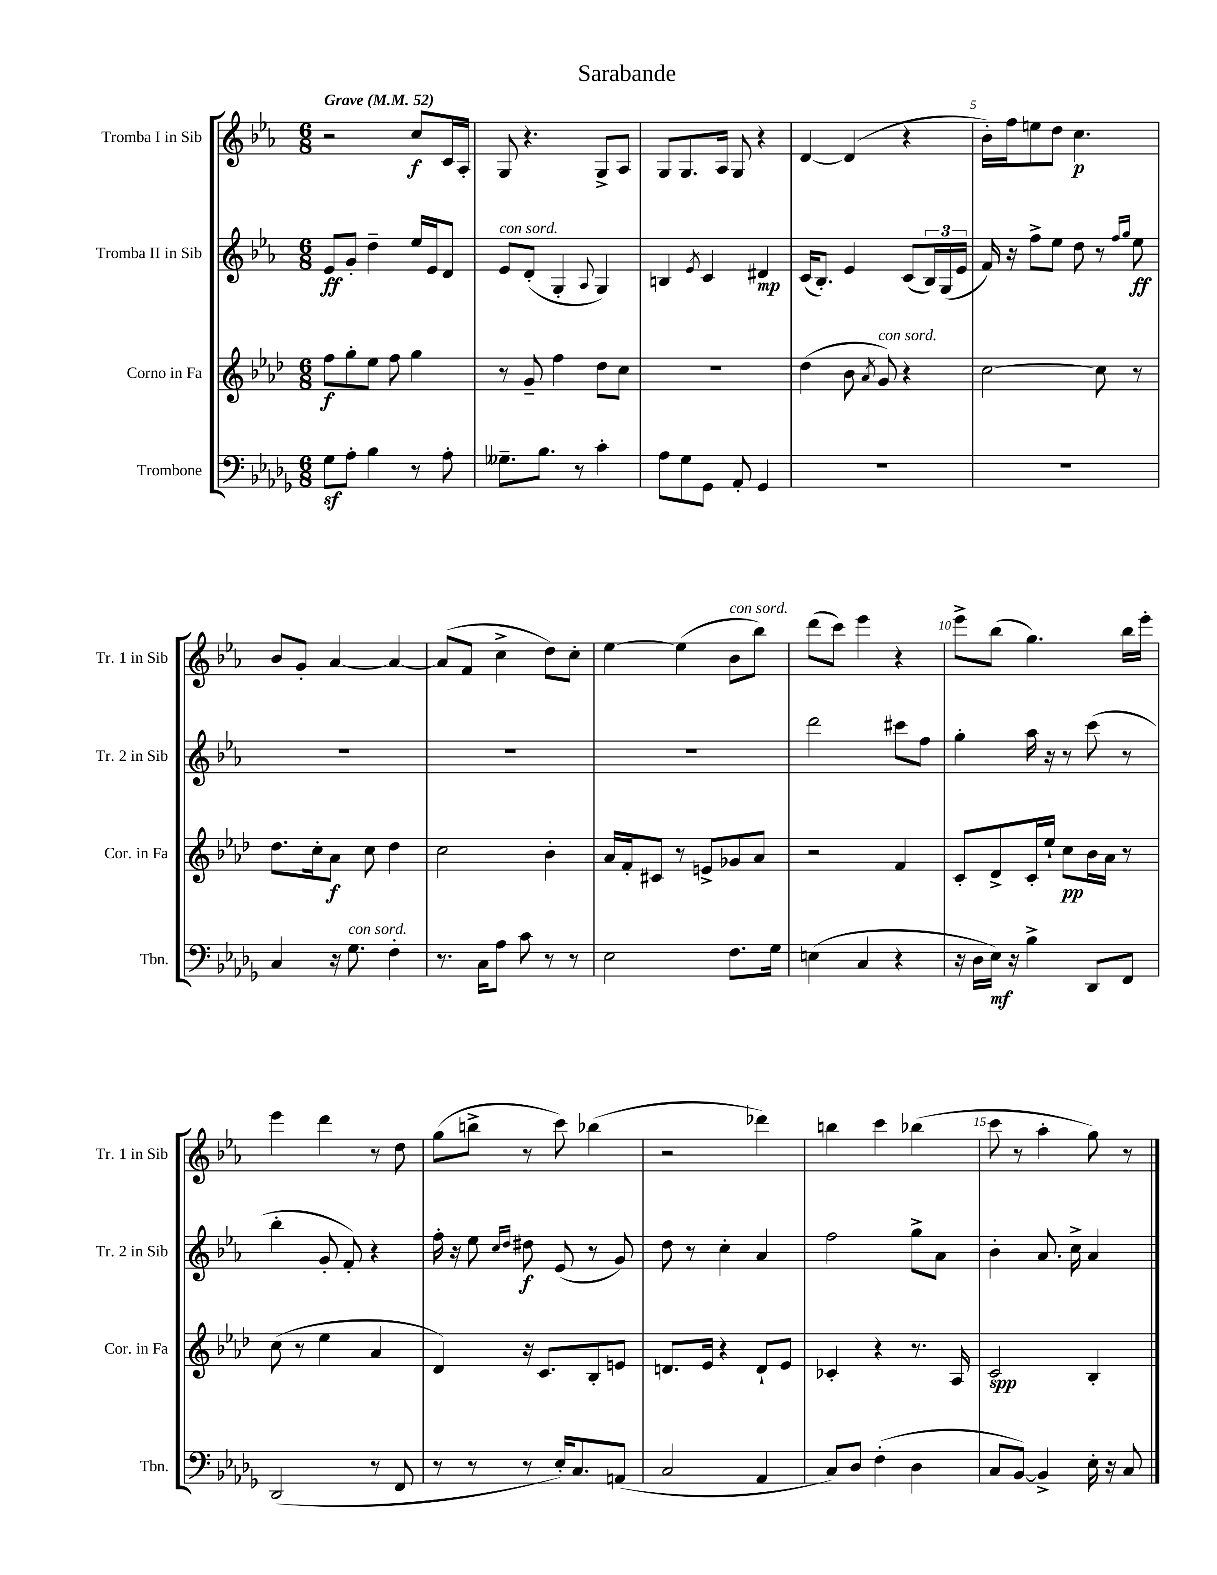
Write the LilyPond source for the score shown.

\header { title = "Sarabande" }
<<
\new StaffGroup <<
\new Staff = "s0" \with { instrumentName = "Tromba I in Sib" shortInstrumentName = "Tr. 1 in Sib" } {
    \clef treble \key ees \major \numericTimeSignature \time 6/8 \tempo "Grave" 4 = 52
    r2 c''8\f c'16 aes16-. |
    g8 r4. g8-> aes8 |
    g8 g8. aes16 g8 r4 |
    d'4~ d'4( r4 |
    bes'16-.) f''16 e''8 d''8 c''4.\p |
    bes'8 g'8-. aes'4~ aes'4~ |
    aes'8( f'8 c''4-> d''8) c''8-. |
    ees''4~ ees''4( bes'8^\markup { \italic "con sord." } bes''8) |
    d'''8( c'''8) ees'''4 r4 |
    ees'''8-> bes''8( g''4.) bes''16 ees'''16-. |
    ees'''4 d'''4 r8 d''8 |
    g''8( b''8-> r8 c'''8) bes''4( |
    r2 des'''4) |
    b''4 c'''4 bes''4( |
    c'''8 r8 aes''4-. g''8) r8 \bar "|." |
}
\new Staff = "s1" \with { instrumentName = "Tromba II in Sib" shortInstrumentName = "Tr. 2 in Sib" } {
    \clef treble \key ees \major \numericTimeSignature \time 6/8
    ees'8\ff g'8-. d''4-- ees''16 ees'16 d'8 |
    ees'8^\markup { \italic "con sord." } d'8-.( g4-. \appoggiatura { aes8 } g4) |
    b4 \acciaccatura { ees'8 } c'4 dis'4\mp |
    c'16( bes8.-.) ees'4 c'8( \tuplet 3/2 { bes16) g16( ees'16 } |
    f'16) r16 f''8-> ees''8 d''8 r8 \grace { f''16 g''16 } ees''8\ff |
    R2. |
    R2. |
    R2. |
    d'''2 cis'''8 f''8 |
    g''4-. aes''16 r16 r8 c'''8( r8 |
    bes''4-. g'8-. f'8-.) r4 |
    f''16-. r16 ees''8 \grace { c''16 d''16 } dis''8\f ees'8( r8 g'8) |
    d''8 r8 c''4-. aes'4 |
    f''2 g''8-> aes'8 |
    bes'4-. aes'8. c''16-> aes'4 \bar "|." |
}
\new Staff = "s2" \with { instrumentName = "Corno in Fa" shortInstrumentName = "Cor. in Fa" } {
    \clef treble \key aes \major \numericTimeSignature \time 6/8
    f''8\f g''8-. ees''8 f''8 g''4 |
    r8 g'8-- f''4 des''8 c''8 |
    R2. |
    des''4( bes'8 \acciaccatura { aes'8 } g'8^\markup { \italic "con sord." }) r4 |
    c''2~ c''8 r8 |
    des''8. c''16-. aes'8\f c''8 des''4 |
    c''2 bes'4-. |
    aes'16 f'16-. cis'8 r8 e'8-> ges'8 aes'8 |
    r2 f'4 |
    c'8-. des'8-> c'16-. ees''16-! c''8\pp bes'16 aes'16 r8 |
    c''8( r8 ees''4 aes'4 |
    des'4) r16 c'8. bes8-. e'8 |
    d'8. ees'16 r4 d'8-! ees'8 |
    ces'4-. r4 r8. aes16 |
    c'2\spp bes4-. \bar "|." |
}
\new Staff = "s3" \with { instrumentName = "Trombone" shortInstrumentName = "Tbn." } {
    \clef bass \key des \major \numericTimeSignature \time 6/8
    ges8\sf aes8-. bes4 r8 aes8-. |
    geses8.-- bes8. r8 c'4-. |
    aes8 ges8 ges,8 aes,8-. ges,4 |
    R2. |
    R2. |
    c4 r16 ges8.^\markup { \italic "con sord." } f4-. |
    r8. c16 aes8 c'8 r8 r8 |
    ees2 f8. ges16 |
    e4( c4 r4 |
    r16 des16 ees16\mf) r16 bes4-> des,8 f,8 |
    des,2( r8 f,8 |
    r8 r8 r8 ees16-.) c8. a,8( |
    c2 aes,4 |
    c8) des8 f4-.( des4 |
    c8 bes,8~) bes,4-> ees16-. r16 c8 \bar "|." |
}
>>
>>
\layout { \context { \Score \override BarNumber.break-visibility = ##(#f #t #t) barNumberVisibility = #(every-nth-bar-number-visible 5) } }
